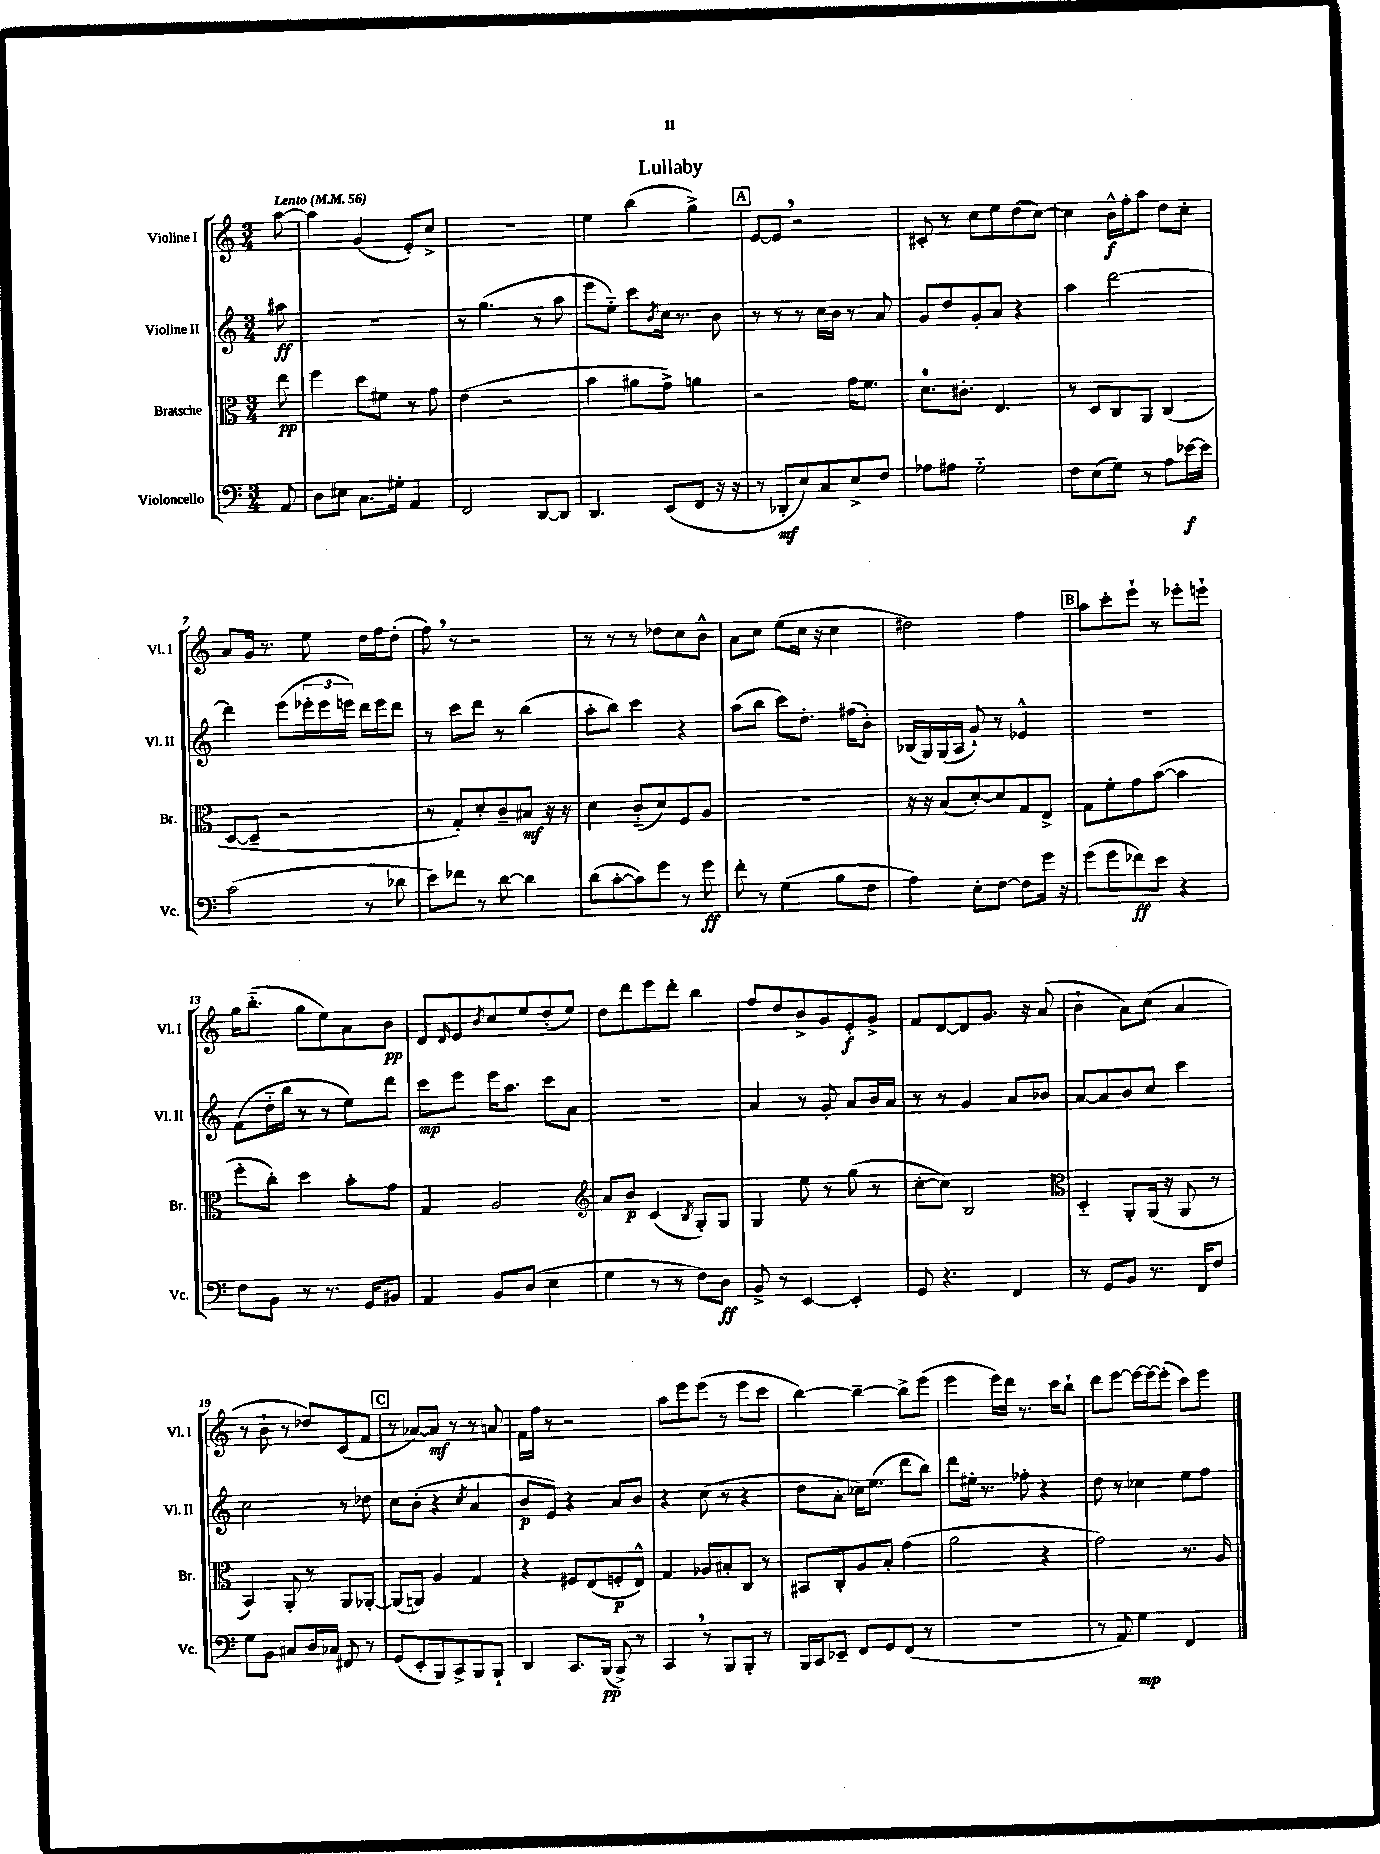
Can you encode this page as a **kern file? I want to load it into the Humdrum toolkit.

**kern	**dynam	**kern	**dynam	**kern	**dynam	**kern	**dynam
*part4	*part4	*part3	*part3	*part2	*part2	*part1	*part1
*staff4	*staff4	*staff3	*staff3	*staff2	*staff2	*staff1	*staff1
*I"Violoncello	*	*I"Bratsche	*	*I"Violine II	*	*I"Violine I	*
*I'Vc.	*	*I'Br.	*	*I'Vl. II	*	*I'Vl. I	*
*clefF4	*	*clefC3	*	*clefG2	*	*clefG2	*
*k[]	*	*k[]	*	*k[]	*	*k[]	*
*M3/4	*	*M3/4	*	*M3/4	*	*M3/4	*
*MM56	*	*MM56	*	*MM56	*	*MM56	*
=	=	=	=	=	=	=	=
!	!	!	!	!	!	!LO:TX:a:B:t=Lento	!
8AA/	.	8ee\	pp	8aa#X\	ff	[8aa\	.
=1	=1	=1	=1	=1	=1	=1	=1
8D\L	.	4ff\	.	2.r	.	4aa\]	.
8E#X\J	.	.	.	.	.	.	.
8.C\L	.	8dd\L	.	.	.	(4g/	.
.	.	8f#X\J	.	.	.	.	.
16G#X'\Jk	.	.	.	.	.	.	.
4AA/	.	8r	.	.	.	8e'/L)	.
.	.	8g\	.	.	.	8cc^/J	.
=2	=2	=2	=2	=2	=2	=2	=2
2FF/	.	(4e\	.	8r	.	2.r	.
.	.	.	.	(4.gg\	.	.	.
.	.	2r	.	.	.	.	.
[8DD/L	.	.	.	8r	.	.	.
8DD/J]	.	.	.	8aa\	.	.	.
=3	=3	=3	=3	=3	=3	=3	=3
4.DD/	.	4b\	.	8eee\L	.	4ee\	.
.	.	.	.	8ee\J)	.	.	.
.	.	8a#X\L	.	8ccc\L	.	(4bb\	.
.	.	.	.	8qb/	.	.	.
(8EE/L	.	8g^\J)	.	16cc\Jk	.	.	.
.	.	.	.	8.r	.	.	.
8FF/J	.	4an\	.	.	.	4gg^\)	.
16r	.	.	.	8b\	.	.	.
16r	.	.	.	.	.	.	.
!!LO:REH:place=s1:t=A
=4	=4	=4	=4	=4	=4	=4	=4
8r	.	2r	.	8r	.	[8e/L	.
8DD-X'/L	mf	.	.	8r	.	8e,/J]	.
8E/)	.	.	.	8r	.	2r	.
8C/	.	.	.	16cc\LL	.	.	.
.	.	.	.	16b\JJ	.	.	.
8E^/	.	16g\KL	.	8r	.	.	.
.	.	8.f\J	.	.	.	.	.
8F/J	.	.	.	8a/	.	.	.
=5	=5	=5	=5	=5	=5	=5	=5
8A-X\L	.	8.d\L	.	8g/L	.	8c#X'/	.
8A#X\J	.	.	.	8dd/	.	8r	.
.	.	8.c#X'\J	.	.	.	.	.
2G\	.	.	.	8g'/	.	8cc\L	.
.	.	4.E/	.	8a/J	.	8ee\	.
.	.	.	.	4r	.	(8dd\	.
.	.	.	.	.	.	[8cc\J)	.
=6	=6	=6	=6	=6	=6	=6	=6
8F\L	.	8r	.	4aa\	.	4cc\]	.
(8E\	.	8D/L	.	.	.	.	.
8G\J)	.	8C/	.	[2ddd\	.	16b^^\LL	f
.	.	.	.	.	.	16ff'\J	.
8r	.	8AA/J	.	.	.	8aa\J	.
8A\L	.	(4C/	.	.	.	8dd\L	.
[16e-X\L	f	.	.	.	.	8cc'\J	.
16e-\JJ]	.	.	.	.	.	.	.
!!LO:LB:g=z
=7	=7	=7	=7	=7	=7	=7	=7
(2c\	.	[8D/L	.	4ddd\]	.	8a/L	.
.	.	8D~/J]	.	.	.	16g/Jk	.
.	.	.	.	.	.	8.r	.
.	.	2r	.	(8eee\L	.	.	.
.	.	.	.	24eee-X'\L	.	8ee\	.
.	.	.	.	24eee-\	.	.	.
.	.	.	.	24eeen\JJ)	.	.	.
8r	.	.	.	16ddd\LL	.	16dd\LL	.
.	.	.	.	16eee\J	.	16ff\J	.
8d-X\	.	.	.	8ddd\J	.	(8dd'\J	.
=8	=8	=8	=8	=8	=8	=8	=8
8e\L)	.	8r	.	8r	.	8ff,\)	.
8f-X\J	.	8G'/L)	.	8ccc\L	.	8r	.
8r	.	8d'/	.	8ddd\J	.	2r	.
[8d\	.	8c~/	.	8r	.	.	.
4d\]	.	8B#X/J	mf	(4bb\	.	.	.
.	.	16r	.	.	.	.	.
.	.	16r	.	.	.	.	.
=9	=9	=9	=9	=9	=9	=9	=9
(8d\L	.	4d\	.	8aa'\L	.	8r	.
[8c'\	.	.	.	8bb\J)	.	8r	.
8c\])	.	(8c/L	.	4ccc\	.	8r	.
8g\J	.	8d/)	.	.	.	8dd-X\L	.
8r	.	8F/	.	4r	.	8cc\	.
8g\	ff	8A/J	.	.	.	8b^^\J	.
=10	=10	=10	=10	=10	=10	=10	=10
8f'\	.	2.r	.	(8aa\L	.	8a\L	.
8r	.	.	.	8bb\J	.	8cc\J	.
(4G\	.	.	.	8ccc\L)	.	(8ee\L	.
.	.	.	.	8.dd'\J	.	16cc\Jk	.
.	.	.	.	.	.	16r	.
8B\L	.	.	.	.	.	4cc\	.
.	.	.	.	(16ff#X\KL	.	.	.
8F\J	.	.	.	8b'\J)	.	.	.
=11	=11	=11	=11	=11	=11	=11	=11
4A\)	.	16r	.	(16B-X/LL	.	2dd#X\)	.
.	.	16r	.	16G/)	.	.	.
.	.	(8B/L	.	(16G/	.	.	.
.	.	.	.	16A/JJ	.	.	.
8E'\L	.	[8d'/)	.	8g`/)	.	.	.
[8F\J	.	8d/]	.	8r	.	.	.
8F\L]	.	8G/	.	4e-X^^/	.	4ff\	.
16g\Jk	.	8E^/J	.	.	.	.	.
16r	.	.	.	.	.	.	.
!!LO:REH:place=s1:t=B
=12	=12	=12	=12	=12	=12	=12	=12
(8g\L	.	8G\L	.	2.r	.	8aa\L	.
8g\	.	8f'\	.	.	.	8ccc'\	.
8f-X\)	ff	8g\	.	.	.	8eee`\J	.
8e\J	.	([8b\J	.	.	.	8r	.
4r	.	4b\]	.	.	.	8eee-X'\L	.
.	.	.	.	.	.	8eeen`\J	.
!!LO:LB:g=z
=13	=13	=13	=13	=13	=13	=13	=13
8F\L	.	8ff'\L	.	(8f\L	.	16gg\KL	.
.	.	.	.	.	.	(8.bb\J	.
8BB\J	.	8cc'\J)	.	16dd\L	.	.	.
.	.	.	.	16bb\JJ	.	.	.
8r	.	4dd\	.	8r	.	8gg\L	.
8.r	.	.	.	8r	.	8ee\)	.
.	.	8b'\L	.	8ee\L)	.	8a\	.
16GG/KL	.	.	.	.	.	.	.
8BB#X/J	.	8g\J	.	8ddd\J	.	8b\J	pp
=14	=14	=14	=14	=14	=14	=14	=14
4AA/	.	4G/	.	8ccc\L	mp	8d/L	.
.	.	.	.	.	.	16qqd/	.
.	.	.	.	8eee\J	.	8e/	.
.	.	.	.	.	.	8qb/	.
8BB/L	.	2A/	.	16eee\KL	.	8cc/	.
.	.	.	.	8.aa\J	.	.	.
(8D/J	.	.	.	.	.	8ee/	.
4E\	.	.	.	8ccc\L	.	(8dd'/	.
.	.	.	.	8a\J	.	8ee/J)	.
=15	=15	=15	=15	=15	=15	=15	=15
*	*	*clefG2	*	*	*	*	*
4G\	.	8a/L	.	2.r	.	8dd\L	.
.	.	8b/J	p	.	.	8ddd\	.
8r	.	(4c/	.	.	.	8eee\	.
8r	.	.	.	.	.	8ddd'\J	.
.	.	8qB/	.	.	.	.	.
8F\L)	.	8G'/L)	.	.	.	4bb\	.
8D\J	ff	8G/J	.	.	.	.	.
=16	=16	=16	=16	=16	=16	=16	=16
8BB^/	.	4G/	.	4a/	.	8ff/L	.
8r	.	.	.	.	.	8dd/	.
[4EE/	.	8ee\	.	8r	.	8b^/	.
.	.	8r	.	8g'/	.	8g/	.
4EE'/]	.	(8gg\	.	8a/L	.	8e'/	f
.	.	8r	.	16b/L	.	8g^/J	.
.	.	.	.	16a/JJ	.	.	.
=17	=17	=17	=17	=17	=17	=17	=17
8GG/	.	[8cc'\L	.	8r	.	8f/L	.
4.r	.	8cc\J])	.	8r	.	[8d/	.
.	.	2B/	.	4g/	.	8d/]	.
.	.	.	.	.	.	8.g/J	.
4FF/	.	.	.	8a/L	.	.	.
.	.	.	.	.	.	16r	.
.	.	.	.	8b-X/J	.	(8a/	.
=18	=18	=18	=18	=18	=18	=18	=18
*	*	*clefC3	*	*	*	*	*
8r	.	4D/	.	[8a/L	.	4b`\	.
8GG/L	.	.	.	8a/]	.	.	.
8BB/J	.	8AA'/L	.	8b/	.	8a\L)	.
8.r	.	(16AA/Jk	.	8cc/J	.	(8cc\J	.
.	.	16r	.	.	.	.	.
.	.	8AA/	.	4ccc\	.	4a/	.
16FF/KL	.	.	.	.	.	.	.
8F/J	.	8r	.	.	.	.	.
!!LO:LB:g=z
=19	=19	=19	=19	=19	=19	=19	=19
8G\L	.	4BB/)	.	2cc\	.	8r	.
8BB\J	.	.	.	.	.	8b`\	.
8C#X/L	.	8AA'/	.	.	.	8r	.
16D/L	.	8r	.	.	.	8dd-X/L)	.
16C-X/JJ	.	.	.	.	.	.	.
8FF#X/	.	8AA/L	.	8r	.	(8c/	.
8r	.	[8AA-X'/J	.	8dd-X\	.	8f/J	.
!!LO:REH:place=s1:t=C
=20	=20	=20	=20	=20	=20	=20	=20
(8GG/L	.	(8AA-/L]	.	8cc\L	.	8r	.
8EE'/	.	8AAn/J)	.	(8b'\J	.	[8a-X/L)	.
8BBB/)	.	4A/	.	4r	.	8a-/J]	mf
8CC^/	.	.	.	.	.	8r	.
.	.	.	.	8qcc/	.	.	.
8BBB/	.	4G/	.	4a/	.	8r	.
8BBB`/J	.	.	.	.	.	8an/	.
=21	=21	=21	=21	=21	=21	=21	=21
4DD/	.	4r	.	8b/L	p	16f\LL	.
.	.	.	.	.	.	16ff\JJ	.
.	.	.	.	8e/J)	.	8r	.
8.CC/L	.	8F#X/L	.	4r	.	2r	.
.	.	(8E/	.	.	.	.	.
(16BBB/Jk	pp	.	.	.	.	.	.
8BBB^/)	.	8Fn'/	p	8a/L	.	.	.
8r	.	8E^^/J)	.	8b/J	.	.	.
=22	=22	=22	=22	=22	=22	=22	=22
4CC,/	.	4G/	.	4r	.	8aa\L	.
.	.	.	.	.	.	8eee\	.
8r	.	8A-X/L	.	(8cc\	.	(8eee\J	.
8BBB/L	.	8B#X'/	.	8r	.	8r	.
8BBB'/J	.	8C/J	.	4r	.	8eee\L	.
8r	.	8r	.	.	.	8ccc\J	.
=23	=23	=23	=23	=23	=23	=23	=23
16BBB/LL	.	8BB#X/L	.	8dd\L	.	[4bb\)	.
16CC/J	.	.	.	.	.	.	.
8EE-X~/J	.	8C'/	.	8a'\J	.	.	.
8FF/L	.	8A/	.	16cc-X\KL)	.	4bb~\_	.
.	.	.	.	(8.ee\J	.	.	.
8GG/	.	8B'/J	.	.	.	.	.
(8FF/J	.	(4g\	.	8ddd\L	.	8bb^\L]	.
8r	.	.	.	8bb\J)	.	(8eee\J	.
=24	=24	=24	=24	=24	=24	=24	=24
2.r	.	2a\	.	8ddd\L	.	4eee\	.
.	.	.	.	16ee#X'\Jk	.	.	.
.	.	.	.	8.r	.	.	.
.	.	.	.	.	.	16eee\LL)	.
.	.	.	.	.	.	16ddd\JJ	.
.	.	.	.	8ff-X'\	.	8.r	.
.	.	4r	.	4r	.	.	.
.	.	.	.	.	.	16ccc\KL	.
.	.	.	.	.	.	8bb`\J	.
=25	=25	=25	=25	=25	=25	=25	=25
8r	.	2g\)	.	8dd\	.	8ddd\L	.
8AA/)	.	.	.	8r	.	[8eee\J	.
4G\	mp	.	.	4cc-X\	.	16eee\LL_	.
.	.	.	.	.	.	16eee\J_	.
.	.	.	.	.	.	(8eee'\J]	.
4FF/	.	8.r	.	8ee\L	.	8ccc\L)	.
.	.	.	.	8ff\J	.	8eee\J	.
.	.	16A/	.	.	.	.	.
==	==	==	==	==	==	==	==
*-	*-	*-	*-	*-	*-	*-	*-
